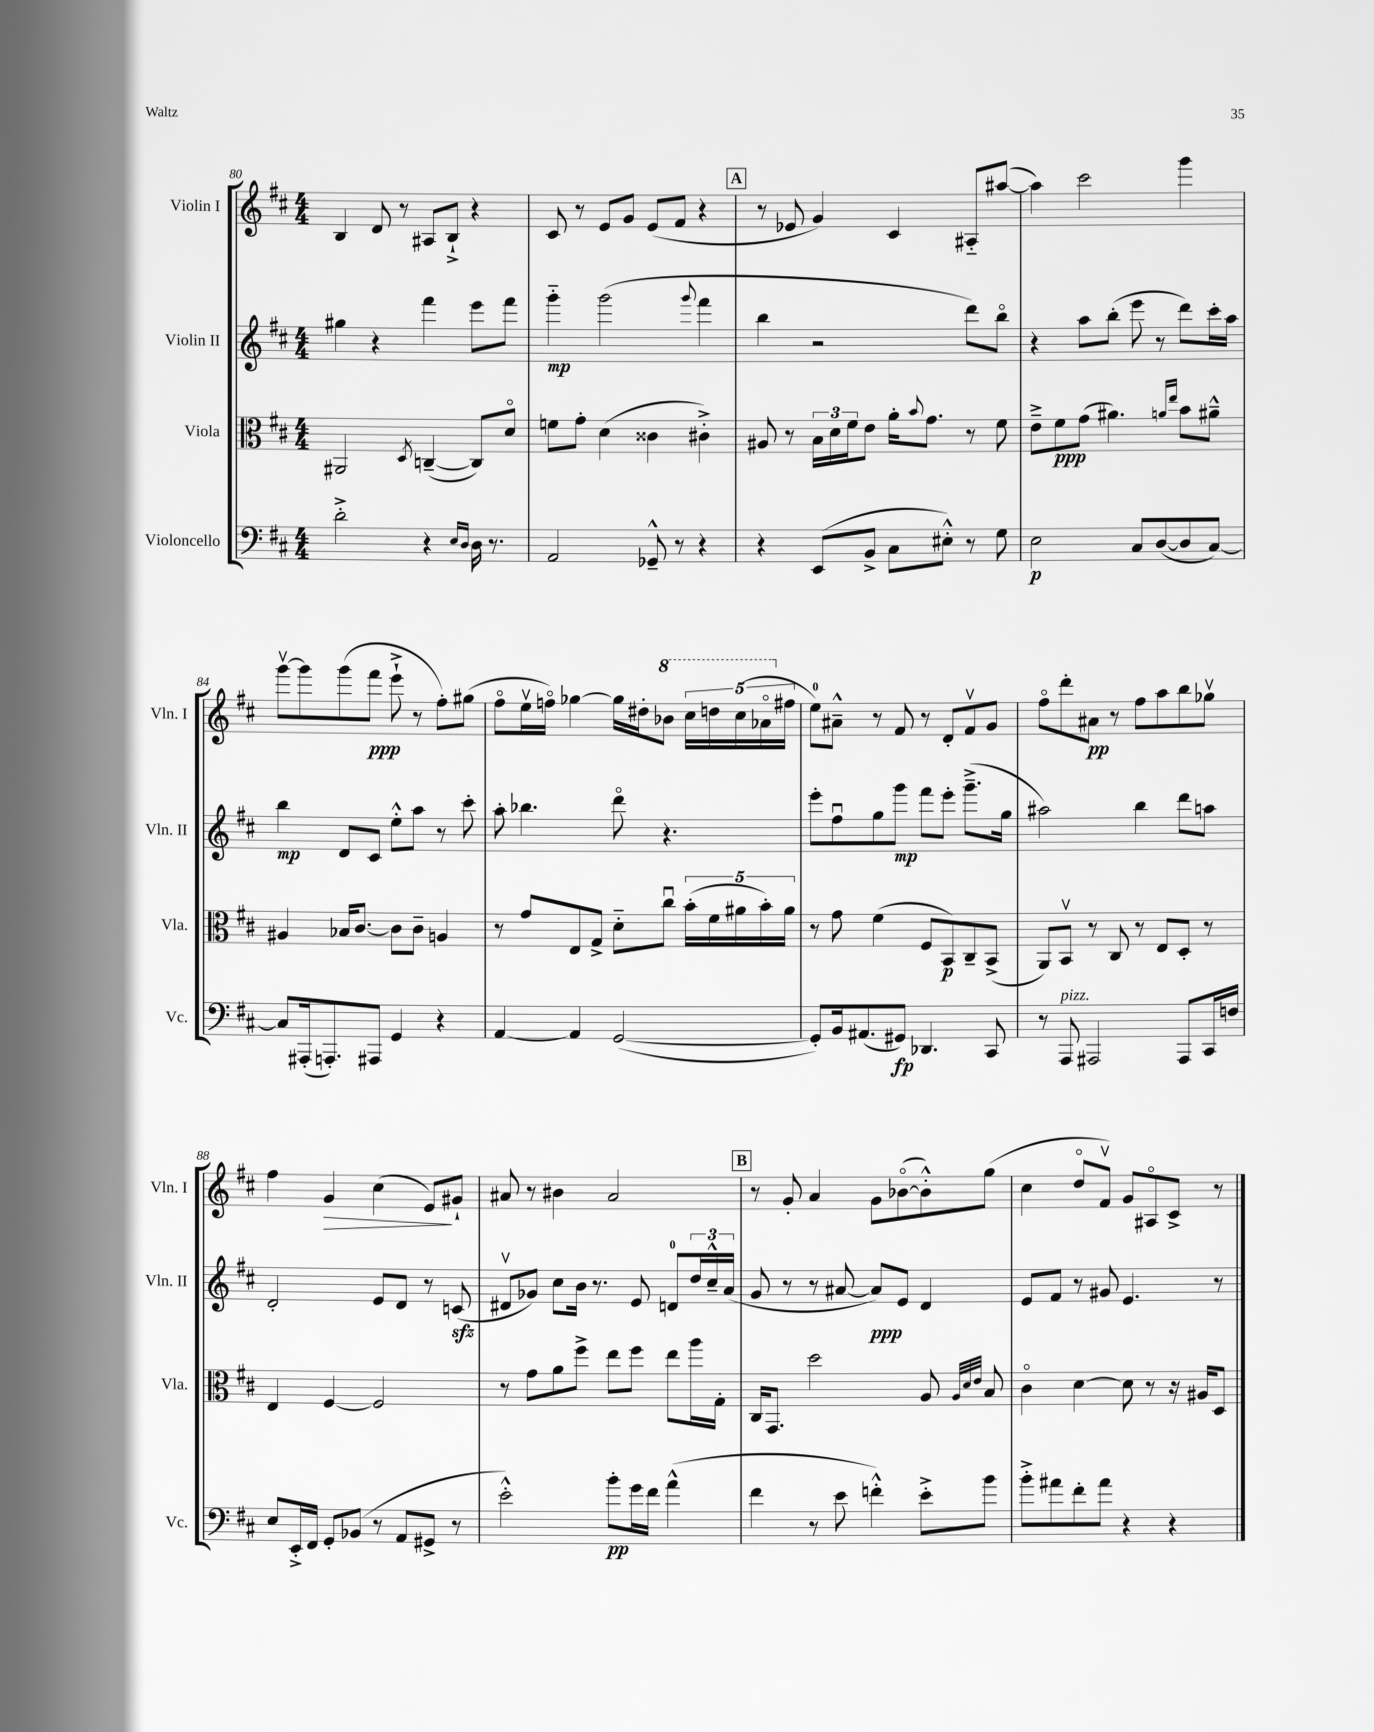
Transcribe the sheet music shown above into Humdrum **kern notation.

**kern	**kern	**kern	**kern
*staff4	*staff3	*staff2	*staff1
*clefF4	*clefC3	*clefG2	*clefG2
*k[f#c#]	*k[f#c#]	*k[f#c#]	*k[f#c#]
*M4/4	*M4/4	*M4/4	*M4/4
2d'^\	2AA#/	4gg#\	4B/
.	.	4r	8d/
.	.	.	8r
.	8qD/	.	.
4r	([4C~/	4fff#\	8A#/L
.	.	.	8B`^/J
16qqE/LL	.	.	.
16qqD/JJ	.	.	.
16D\	8C/]L)	8eee\L	4r
8.r	.	.	.
.	8do/J	8fff#\J	.
=	=	=	=
2AA/	8f\L	4ggg'~\	8c#/
.	8g'\J	.	8r
.	(4d\	(2ggg\	8e/L
.	.	.	8g/J
8GG-~^^/	4c##\	.	(8e/L
8r	.	.	8f#/J
.	.	8qqggg/	.
4r	4c#'^\)	4fff#\	4r
=	=	=	=
4r	8A#/	4bb\	8r
.	8r	.	8e-/
(8EE/L	24B\LL	2r	4g/)
.	24d\	.	.
.	24f#\J	.	.
8BB^/J	8e\J	.	.
8C#\L	16a'\LK	.	4c#/
.	8qqb/	.	.
.	8.g\J	.	.
8E#'^^\J)	.	.	.
8r	8r	8ddd\L)	8A#'~/L
8G\	8f#\	8bbo\J	([8aa#/J
=	=	=	=
2E\	8e~^\L	4r	4aa#\])
.	8f#\	.	.
.	(8g\J	8aa\L	2ccc#\
.	4.a#\)	(8bb'\J	.
8C#/L	.	8eee\	.
([8D/	.	8r	.
.	16qqa/LL	.	.
.	16qqee/JJ	.	.
8D/]	8b\L	8ddd\L)	4ggg\
[8C#/J)	8a#~^^\J	16ccc#'\L	.
.	.	16aa\JJ	.
=	=	=	=
8C#/]L	4A#/	4bb\	[8gggv\L
(16AAA#'/k	.	.	8ggg\]
8.AAA'/)	.	.	.
.	16B-/LK	8d/L	(8ggg\
.	[8.c#/J	.	.
8AAA#/J	.	8c#/J	8fff#\J
4GG/	8c#\]L	8ee'^^\L	8eee`^\
.	8c#~\J	8aa\J	8r
4r	4A/	8r	8ff#'\L)
.	.	8ccc#'\	(8gg#\J
=	=	=	=
[4AA/	8r	8aa'\	8ff#o\L
.	8g/L	4.bb-\	16eev\L
.	.	.	16ffo\JJ)
4AA/]	8E/	.	[4gg-\
.	8G^/J	.	.
([2GG/	8d'~\L	8dddo\	16gg-\]LL
.	.	.	16dd#'\J
.	8cc#u\J	4.r	8bb-\J
.	(20b'\LL	.	20ccc#\LL
.	20f#\	.	20ddd\
.	20a#\	.	(20ccc#\
.	20b'\)	.	20aa-o\
.	20a#\JJ	.	20ff#\JJ
=	=	=	=
8GG'/]L)	8r	8eee'\L	8ee\L)
16BB/k	8g\	8ff#u\	8a#~^^\J
(8.AA#/	.	.	.
.	(4f#\	8gg\	8r
8GG#/J)	.	8ggg\J	8f#/
4.DD-/	8F#/L	8fff#\L	8r
.	8BB/)	8eee'\J	8d'/L
.	8C#~/	(8.ggg~^\L	8f#v/
8CC#/	(8BB^/J	.	8g/J
.	.	16gg\Jk	.
=	=	=	=
8r	8AA/L)	2aa#\)	8ff#o\L
8AAA/	8BBv/J	.	8ddd'\
2AAA#/	8r	.	8a#\J
.	8C#/	.	8r
.	8r	4bb\	8ff#\L
.	8E/L	.	8aa\
8AAA#/L	8D'/J	8ddd\L	8bb\
16CC#/L	8r	8aa\J	8gg-v\J
16F/JJ	.	.	.
=	=	=	=
8E/L	4E/	2d'/	4ff#\
16EE'^/L	.	.	.
16FF#/JJ	.	.	.
8GG'/L	[4F#/	.	4g/
(8BB-/J	.	.	.
8r	2F#/]	8e/L	(4cc#\
8AA/L	.	8d/J	.
8GG#^/J	.	8r	8e/L)
8r	.	(8c/	8g#`/J
=	=	=	=
2e'^^\)	8r	8d#v/L	8a#/
.	8g\L	8g-/J)	8r
.	8a\	8cc#\L	4b#\
.	8ff#^\J	16b\Jk	.
.	.	8.r	.
8b'\L	8ee\L	.	2a#/
16g\L	8ff#\J	8e/	.
16f#\JJ	.	.	.
(4a^^\	8ee\L	8d/L	.
.	16aa\L	24dd/L	.
.	.	24cc#~^^/	.
.	16G'\JJ	.	.
.	.	(24a/JJ	.
=	=	=	=
4f#\	16C#/LK	8g/	8r
.	8.GG/J	.	.
.	.	8r	8g'/
8r	2dd\	8r	4a/
8e\	.	[8a#/	.
4f'^^\)	.	8a#/]L)	8g\L
.	.	8e/J	([8b-o\
8e'^\L	8A/	4d/	8b-'^^\])
.	32qqA/LLL	.	.
.	32qqd/	.	.
.	32qqe/JJJ	.	.
8b\J	8B/	.	(8gg\J
=	=	=	=
8b'^\L	4c#o\	8e/L	4cc#\
8a#\	.	8f#/J	.
8f#'\	[4d\	8r	8ddo/L
8a#\J	.	8g#/	8f#v/J)
4r	8d\]	4.e/	8g/L
.	8r	.	8A#o/
4r	16r	.	8c#^/J
.	16A#/LK	.	.
.	8D/J	8r	8r
==	==	==	==
*-	*-	*-	*-
